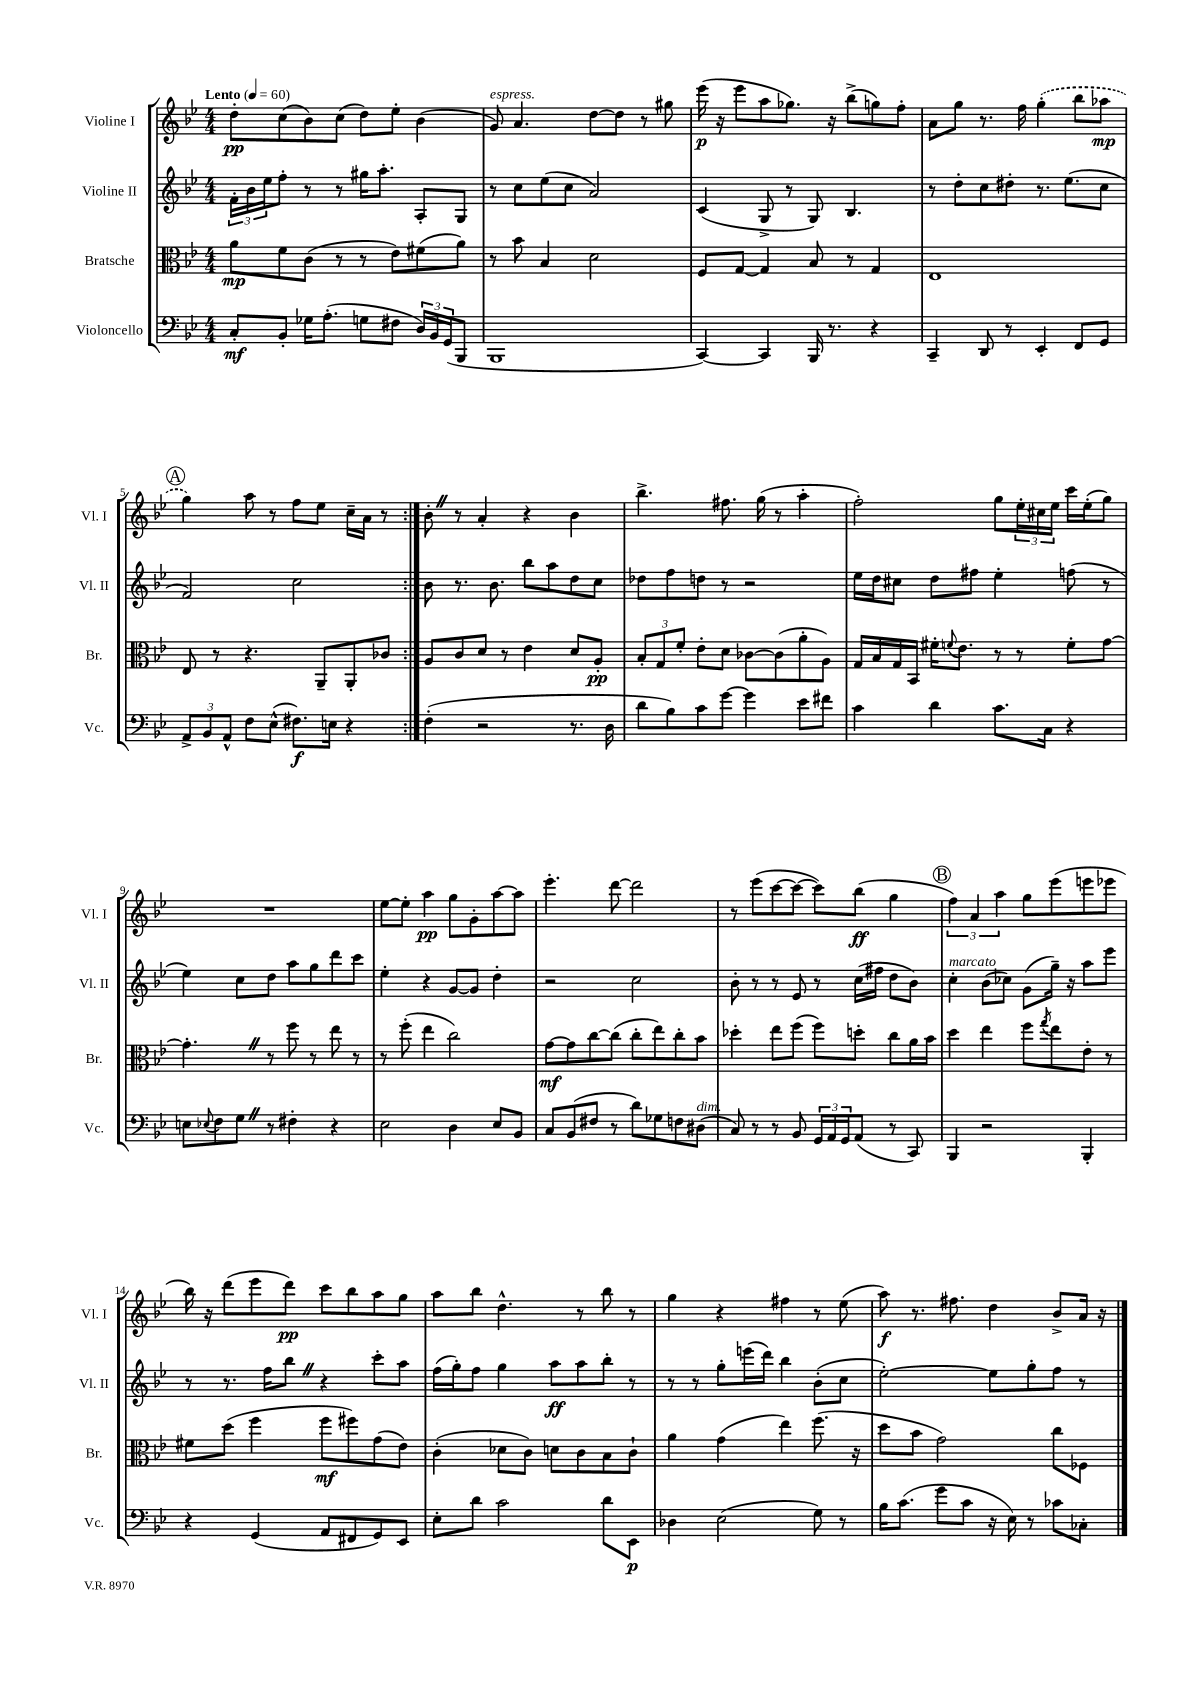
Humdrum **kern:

**kern	**kern	**kern	**kern
*staff4	*staff3	*staff2	*staff1
*clefF4	*clefC3	*clefG2	*clefG2
*k[b-e-]	*k[b-e-]	*k[b-e-]	*k[b-e-]
*M4/4	*M4/4	*M4/4	*M4/4
*MM60	*MM60	*MM60	*MM60
8C'	8a	24f'	8dd'
.	.	24b-	.
.	.	24ee-	.
8BB-'	8f	8ff'	(8cc
16G-	(8c	8r	8b-)
(8.A'	.	.	.
.	8r	8r	(8cc
8G	8r	16gg#	8dd)
.	.	8.aa'	.
8F#	8e-)	.	8ee-'
24D)	(8f#	8A'	(4b-
24BB-	.	.	.
(24GG	.	.	.
8BBB-	8a)	8G	.
=	=	=	=
1BBB-	8r	8r	8g)
.	8b-	8cc	4.a
.	4B-	(8ee-	.
.	.	8cc	.
.	2d	2a)	[8dd
.	.	.	8dd]
.	.	.	8r
.	.	.	8gg#
=	=	=	=
[4CC)	8F	(4c	(16eee-
.	.	.	16r
.	[8G	.	8eee-
4CC]	4G]	8G^	8aa
.	.	8r	8.gg-)
16BBB-	8B-	8G)	.
8.r	.	.	16r
.	8r	4.B-	(8bb-^
4r	4G	.	8gg)
.	.	.	8ff'
=	=	=	=
4CC~	1E-	8r	8a
.	.	8dd'	8gg
8DD	.	8cc	8.r
8r	.	8dd#'	.
.	.	.	16ff
4EE-'	.	8.r	(4gg'
.	.	(8.ee-	.
8FF	.	.	8bb-
8GG	.	8cc	8aa-
=	=	=	=
12AA^	8E-	2f)	4gg)
12BB-	.	.	.
.	8r	.	.
12AA^^	.	.	.
8F	4.r	.	8aa
(8E-^^	.	.	8r
8.F#)	.	2cc	8ff
.	8AA~	.	8ee-
16E	.	.	.
4r	8AA'	.	16cc~
.	.	.	16a
.	8c-	.	8r
=:|!	=:|!	=:|!	=:|!
(4F'	8A	8b-	8b-'
.	8c	8.r	8r
2r	8d	.	4a'
.	.	8.b-	.
.	8r	.	.
.	4e-	8bb-	4r
.	.	8aa	.
8.r	8d	8dd	4b-
.	8A'	8cc	.
16D	.	.	.
=	=	=	=
8d	12B-'	8dd-	4.bb-^
.	12G	.	.
8B-)	.	8ff	.
.	12f'	.	.
8c	8e-'	8dd	.
[8g	8d	8r	8.ff#
4g]	[8c-	2r	.
.	.	.	(16gg
.	(8c-]	.	8r
8e-	8a'	.	4aa'
8f#	8A)	.	.
=	=	=	=
4c	16G	16ee-	2ff')
.	16B-	16dd	.
.	16G	8cc#	.
.	16BB-	.	.
4d	16f#'	8dd	.
.	8qqf	.	.
.	8.e-	.	.
.	.	8ff#	.
8.c	8r	4ee-'	8gg
.	8r	.	24ee-'
.	.	.	24cc#
16C	.	.	.
.	.	.	24ee-
4r	8f'	(8ff	16ccc
.	.	.	(16ee-'
.	[8g	8r	8gg)
=	=	=	=
8E	4.g']	4ee-)	1r
8qqE-	.	.	.
8F	.	.	.
8G	.	8cc	.
8r	8r	8dd	.
4F#'	8ff	8aa	.
.	8r	8gg	.
4r	8ee-	8ddd	.
.	8r	8ccc	.
=	=	=	=
2E-	8r	4ee-'	[8ee-
.	(8ff'	.	8ee-']
.	4ee-	4r	4aa
4D	2cc)	[8g	8gg
.	.	8g]	8g'
8E-	.	4dd'	[8aa
8BB-	.	.	8aa]
=	=	=	=
8C	[8g	2r	4.eee-'
(8BB-	8g]	.	.
8F#	[8cc	.	.
8r	(8cc]	.	[8ddd
8d)	8cc'	2cc	2ddd]
8G-	8ee-)	.	.
8F	8cc'	.	.
(8D#	8b-	.	.
=	=	=	=
8C)	4dd-'	8b-'	8r
8r	.	8r	(8eee-
8r	8ee-	8r	[8ccc
8BB-	(8ff	8e-	8ccc_
24GG	8ff)	8r	8ccc])
24AA	.	.	.
24GG	.	.	.
(8AA	8dd'	(16cc	(8bb-
.	.	16ff#	.
8r	8cc	8dd	4gg
8CC)	16a	8b-)	.
.	16b-	.	.
=	=	=	=
4BBB-	4dd	4cc'	6ff)
.	.	.	6a
2r	4ee-	(8b-	.
.	.	.	6aa
.	.	8cc-)	.
.	8ff	(8g	8gg
.	8qgg	.	.
.	8ee-	16gg~)	(8eee-
.	.	16r	.
4BBB-'	8e-'	8aa	8eee
.	8r	8eee-	8eee-
=	=	=	=
4r	8f#	8r	16bb-)
.	.	.	16r
.	(8dd	8.r	(8ddd
(4GG	4ff	.	8eee-
.	.	16ff	.
.	.	8bb-	8ddd)
8AA	8ff	4r	8ccc
8FF#	8ff#)	.	8bb-
8GG)	(8g	8ccc'	8aa
8EE-	8e-)	8aa	8gg
=	=	=	=
8E-'	(4c'	(16ff	8aa
.	.	16gg')	.
8d	.	8ff	8bb-
2c	8d-	4gg	4.dd^^
.	8c)	.	.
.	8d	8aa	.
.	8c	8aa	8r
8d	8B-	8bb-'	8bb-
8EE-	8c`	8r	8r
=	=	=	=
4D-	4a	8r	4gg
.	.	8r	.
(2E-	(4g	8gg'	4r
.	.	(16eee	.
.	.	16ddd)	.
.	4ee-)	4bb-	4ff#
8G)	(8.ff	(8b-'	8r
8r	.	8cc	(8ee-
.	16r	.	.
=	=	=	=
16B-	8dd	[2ee-')	8aa)
(8.c	.	.	.
.	8b-	.	8.r
8g	2g)	.	.
.	.	.	8.ff#
8c	.	.	.
16r	.	8ee-]	4dd
16E-)	.	.	.
8r	.	8gg'	.
8c-	8cc	8ff	8b-^
8C-'	8F-	8r	16a
.	.	.	16r
==	==	==	==
*-	*-	*-	*-
